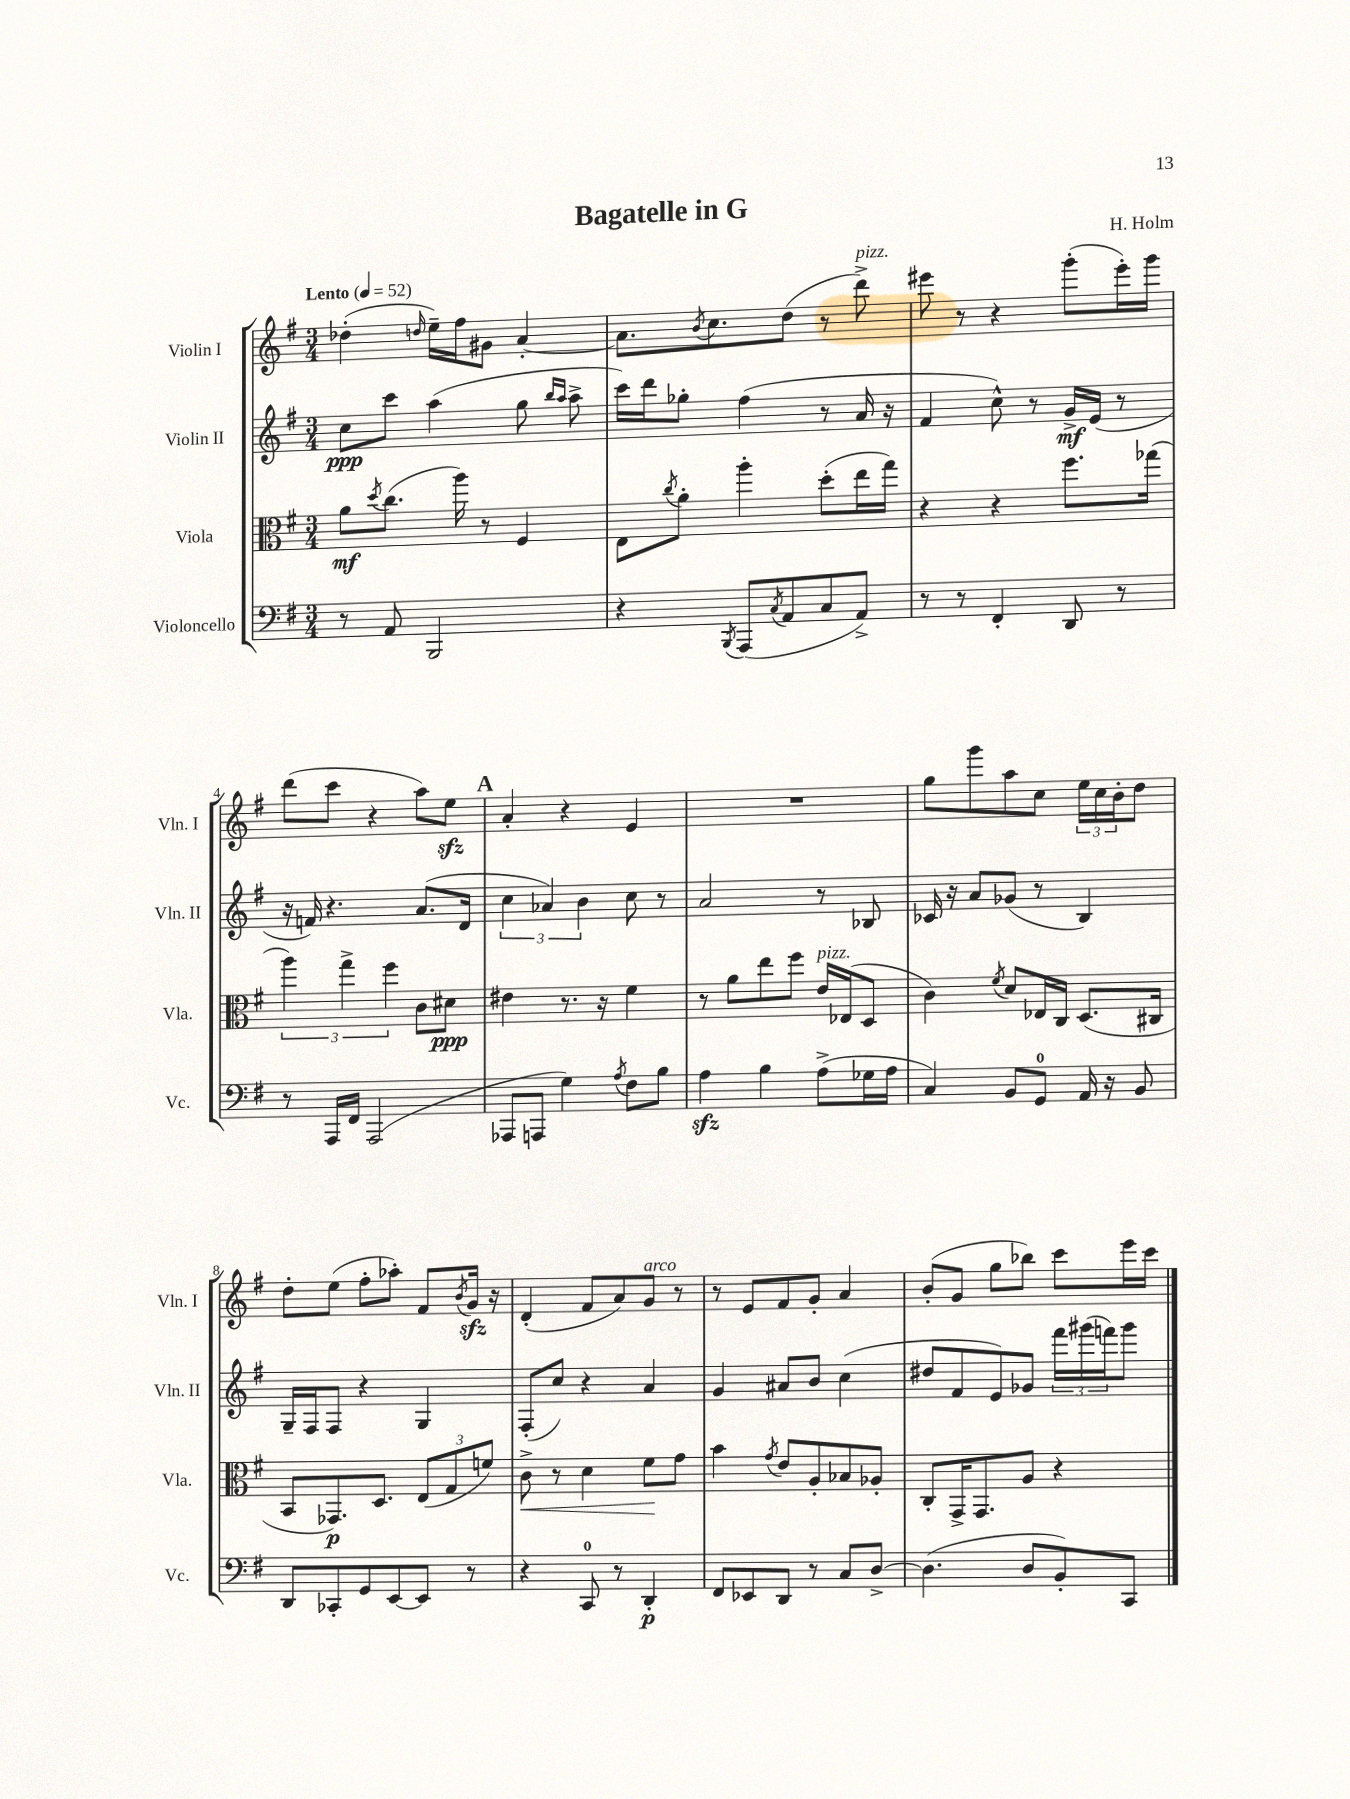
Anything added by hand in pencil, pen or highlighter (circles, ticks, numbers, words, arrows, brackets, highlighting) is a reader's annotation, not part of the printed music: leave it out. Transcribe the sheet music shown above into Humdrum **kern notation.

**kern	**dynam	**kern	**dynam	**kern	**dynam	**kern
*part4	*part4	*part3	*part3	*part2	*part2	*part1
*staff4	*staff4	*staff3	*staff3	*staff2	*staff2	*staff1
*I"Violoncello	*	*I"Viola	*	*I"Violin II	*	*I"Violin I
*I'Vc.	*	*I'Vla.	*	*I'Vln. II	*	*I'Vln. I
*clefF4	*	*clefC3	*	*clefG2	*	*clefG2
*k[f#]	*	*k[f#]	*	*k[f#]	*	*k[f#]
*M3/4	*	*M3/4	*	*M3/4	*	*M3/4
*MM52	*	*MM52	*	*MM52	*	*MM52
=1	=1	=1	=1	=1	=1	=1
!	!	!	!	!	!	!LO:TX:a:B:t=Lento
8r	.	8a\L	mf	8cc\L	ppp	(4dd-X'\
.	.	8qdd/	.	.	.	.
8AA/	.	(8.cc\J	.	8ccc\J	.	.
.	.	.	.	.	.	16qqddn/
2BBB/	.	.	.	(4aa\	.	16ee~\LL)
.	.	16aa\)	.	.	.	16ff#\J
.	.	8r	.	.	.	8g#X\J
.	.	4F#/	.	8gg\	.	[4a'/
.	.	.	.	16qqbb/LL	.	.
.	.	.	.	16qqaa/JJ	.	.
.	.	.	.	8aa^\	.	.
=2	=2	=2	=2	=2	=2	=2
4r	.	8E\L	.	16ccc\LL)	.	8.a\L]
.	.	.	.	16ddd\J	.	.
.	.	8qcc/	.	.	.	.
.	.	8a'\J	.	8gg-X'\J	.	.
.	.	.	.	.	.	8qb/
.	.	.	.	.	.	8.cc\
8qBBB/	.	.	.	.	.	.
(8AAA/L	.	4aa'\	.	(4ff#\	.	.
8qC/	.	.	.	.	.	.
8AA/	.	.	.	.	.	(8dd\J
8C/	.	(8dd'\L	.	8r	.	8r
!	!	!	!	!	!	!LO:TX:a:i:t=pizz.
8AA^/J)	.	16ee\L	.	16a/	.	8ddd^\)
.	.	16gg\JJ)	.	16r	.	.
=3	=3	=3	=3	=3	=3	=3
8r	.	4r	.	4f#/	.	8eee#X\
8r	.	.	.	.	.	8r
4FF#'/	.	4r	.	8cc^^\)	.	4r
.	.	.	.	8r	.	.
8DD/	.	8.ff#\L	.	16g^/LL	mf	(8ggg'\L
.	.	.	.	(16e/JJ	.	.
8r	.	.	.	8r	.	16eee#'\L)
.	.	(16gg-X\Jk	.	.	.	16ggg\JJ
!!LO:LB:g=z
=4	=4	=4	=4	=4	=4	=4
8r	.	6aa\)	.	16r	.	(8ddd\L
.	.	.	.	16fn/)	.	.
16AAA/LL	.	.	.	4.r	.	8ccc\J
.	.	6gg^\	.	.	.	.
16FF#/JJ	.	.	.	.	.	.
(2AAA/	.	.	.	.	.	4r
.	.	6ff#\	.	.	.	.
.	.	8c\L	.	(8.a/L	.	8aa\L)
.	.	8d#X\J	ppp	.	.	8eezz\J
.	.	.	.	16d/Jk	.	.
!!LO:REH:place=s1:t=A
=5	=5	=5	=5	=5	=5	=5
8AAA-X/L	.	4e#X\	.	6cc\	.	4a'/
8AAAn/J	.	.	.	.	.	.
.	.	.	.	6a-X/)	.	.
4G\)	.	8.r	.	.	.	4r
.	.	.	.	6b\	.	.
.	.	16r	.	.	.	.
8qA/	.	.	.	.	.	.
8F#\L	.	4f#\	.	8cc\	.	4e/
8B\J	.	.	.	8r	.	.
=6	=6	=6	=6	=6	=6	=6
4Azz\	.	8r	.	2a/	.	2.r
.	.	8a\L	.	.	.	.
4B\	.	8ee\	.	.	.	.
.	.	8ff#\J	.	.	.	.
!	!	!LO:TX:a:i:t=pizz.	!	!	!	!
(8A^\L	.	16e/LL	.	8r	.	.
.	.	(16E-X/J	.	.	.	.
16G-X\L	.	8D/J	.	8B-X/	.	.
16A\JJ	.	.	.	.	.	.
=7	=7	=7	=7	=7	=7	=7
4C/)	.	4c\)	.	16c-X/	.	8gg\L
.	.	.	.	16r	.	.
.	.	.	.	8a/L	.	8ggg\
.	.	8qf#/	.	.	.	.
8BB/L	.	8d/L	.	(8g-X/J	.	8aa\
8GG/J	.	16E-X/L	.	8r	.	8cc\J
.	.	16C/JJ	.	.	.	.
16AA/	.	(8.D/L	.	4B/)	.	24ee\LL
.	.	.	.	.	.	24cc\
16r	.	.	.	.	.	.
.	.	.	.	.	.	24b'\J
8BB/	.	.	.	.	.	8dd\J
.	.	16C#X/Jk	.	.	.	.
!!LO:LB:g=z
=8	=8	=8	=8	=8	=8	=8
8DD/L	.	8BB/L	.	16G~/LL	.	8dd'\L
.	.	.	.	16F#/J	.	.
8CC-X'/	.	8.GG-X/)	p	8F#/J	.	(8ee\J
8GG/	.	.	.	4r	.	8ff#'\L
.	.	8.D/J	.	.	.	.
[8EE/	.	.	.	.	.	8aa-X'\J)
8EE/J]	.	(12E/L	.	4G/	.	8f#/L
.	.	12G/	.	.	.	.
.	.	.	.	.	.	8qb/
8r	.	.	.	.	.	16gzz/Jk
.	.	12fn/J)	.	.	.	.
.	.	.	.	.	.	16r
=9	=9	=9	=9	=9	=9	=9
!	!	!	!LO:HP:b	!	!	!
4r	.	8c^\	<	(8F#'/L	.	(4d'/
.	.	8r	.	8cc/J)	.	.
8CC/	.	4d\	.	4r	.	8f#/L
8r	.	.	.	.	.	8a/)
!	!	!	!	!	!	!LO:TX:a:i:t=arco
4DD'/	p	8f#\L	.	4a/	.	8g/J
.	.	8g\J	[	.	.	8r
=10	=10	=10	=10	=10	=10	=10
8FF#/L	.	4b\	.	4g/	.	8r
8EE-X/	.	.	.	.	.	8e/L
.	.	8qg/	.	.	.	.
8DD/J	.	8e/L	.	8a#X/L	.	8f#/
8r	.	8A'/	.	8b/J	.	8g'/J
8C/L	.	8B-X/	.	(4cc\	.	4a/
[8D^/J	.	8A-X'/J	.	.	.	.
=11	=11	=11	=11	=11	=11	=11
(4.D\]	.	8C'/L	.	8dd#X/L	.	(8b'/L
.	.	16GG^/K	.	8f#/	.	8g/J
.	.	8.GG/	.	.	.	.
.	.	.	.	8e/)	.	8gg\L
8D/L	.	8A/J	.	8g-X/J	.	8bb-X\J)
8BB'/)	.	4r	.	24fff#\LL	.	8ccc\L
.	.	.	.	(24ggg#X\	.	.
.	.	.	.	24fffn\J)	.	.
8CC/J	.	.	.	8ggg#\J	.	16eee\L
.	.	.	.	.	.	16ccc\JJ
==	==	==	==	==	==	==
*-	*-	*-	*-	*-	*-	*-
